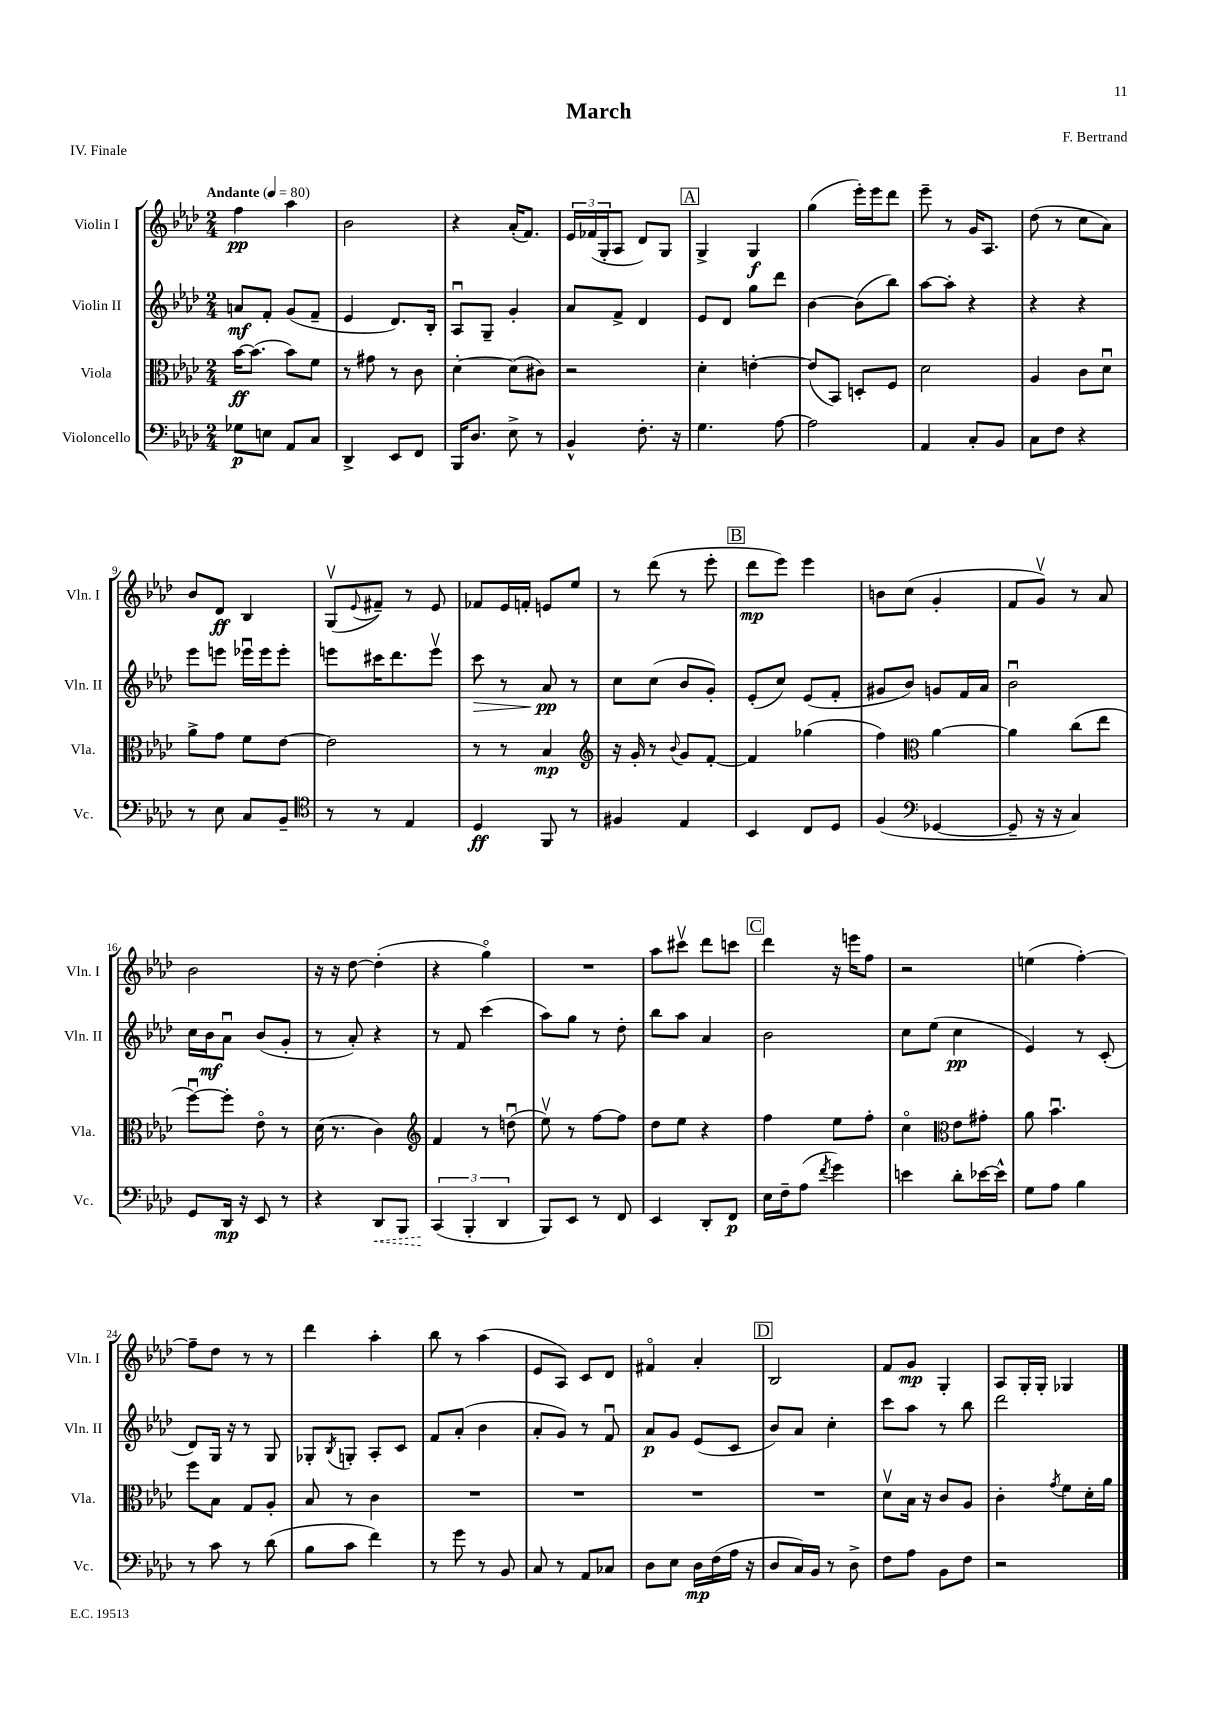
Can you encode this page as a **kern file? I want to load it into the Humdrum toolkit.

**kern	**dynam	**kern	**dynam	**kern	**dynam	**kern	**dynam
*part4	*part4	*part3	*part3	*part2	*part2	*part1	*part1
*staff4	*staff4	*staff3	*staff3	*staff2	*staff2	*staff1	*staff1
*I"Violoncello	*	*I"Viola	*	*I"Violin II	*	*I"Violin I	*
*I'Vc.	*	*I'Vla.	*	*I'Vln. II	*	*I'Vln. I	*
*clefF4	*	*clefC3	*	*clefG2	*	*clefG2	*
*k[b-e-a-d-]	*	*k[b-e-a-d-]	*	*k[b-e-a-d-]	*	*k[b-e-a-d-]	*
*M2/4	*	*M2/4	*	*M2/4	*	*M2/4	*
*MM80	*	*MM80	*	*MM80	*	*MM80	*
=1	=1	=1	=1	=1	=1	=1	=1
!	!	!	!	!	!	!LO:TX:a:B:t=Andante	!
8G-X\L	p	[16b-\KL	ff	8an/L	mf	4ff\	pp
.	.	(8.b-\J]	.	.	.	.	.
8En\J	.	.	.	8f'/J	.	.	.
8AA-/L	.	8b-\L)	.	(8g/L	.	4aa-\	.
8C/J	.	8f\J	.	8f~/J	.	.	.
=2	=2	=2	=2	=2	=2	=2	=2
4DD-^/	.	8r	.	4e-/	.	2b-\	.
.	.	8g#X\	.	.	.	.	.
8EE-/L	.	8r	.	8.d-/L)	.	.	.
8FF/J	.	8c\	.	.	.	.	.
.	.	.	.	16B-'/Jk	.	.	.
=3	=3	=3	=3	=3	=3	=3	=3
16BBB-/KL	.	[4d-'\	.	8A-u/L	.	4r	.
8.D-/J	.	.	.	.	.	.	.
.	.	.	.	8G~/J	.	.	.
8E-^\	.	(8d-\L]	.	4g'/	.	(16a-'/KL	.
.	.	.	.	.	.	8.f/J)	.
8r	.	8c#X\J)	.	.	.	.	.
=4	=4	=4	=4	=4	=4	=4	=4
4BB-^^/	.	2r	.	8a-/L	.	24e-/LL	.
.	.	.	.	.	.	(24f-X/	.
.	.	.	.	.	.	24G'/J	.
.	.	.	.	8f^/J	.	8A-/J	.
8.F'\	.	.	.	4d-/	.	8d-/L)	.
.	.	.	.	.	.	8G/J	.
16r	.	.	.	.	.	.	.
!!LO:REH:place=s1:t=A
=5	=5	=5	=5	=5	=5	=5	=5
4.G\	.	4d-'\	.	8e-/L	.	4G^/	.
.	.	.	.	8d-/J	.	.	.
.	.	[4en'\	.	8gg\L	.	4G/	f
[8A-\	.	.	.	8ddd-\J	.	.	.
=6	=6	=6	=6	=6	=6	=6	=6
2A-\]	.	(8e/L]	.	[4b-\	.	(4gg\	.
.	.	8BB-/J)	.	.	.	.	.
.	.	8Dn'/L	.	(8b-\L]	.	16eee-'\LL)	.
.	.	.	.	.	.	16eee-\J	.
.	.	8F/J	.	8bb-\J)	.	8ddd-\J	.
=7	=7	=7	=7	=7	=7	=7	=7
4AA-/	.	2d-\	.	[8aa-\L	.	8eee-~\	.
.	.	.	.	8aa-'\J]	.	8r	.
8C'/L	.	.	.	4r	.	16g/KL	.
.	.	.	.	.	.	8.A-/J	.
8BB-/J	.	.	.	.	.	.	.
=8	=8	=8	=8	=8	=8	=8	=8
8C\L	.	4A-/	.	4r	.	(8dd-\	.
8F\J	.	.	.	.	.	8r	.
4r	.	8c\L	.	4r	.	8cc\L	.
.	.	8d-u\J	.	.	.	8a-\J)	.
!!LO:LB:g=z
=9	=9	=9	=9	=9	=9	=9	=9
8r	.	8a-^\L	.	8eee-\L	.	8b-/L	.
8E-\	.	8g\J	.	8eeen\J	.	8d-/J	ff
8C/L	.	8f\L	.	16eee-Xu\LL	.	4B-/	.
.	.	.	.	16eee-\J	.	.	.
8BB-~/J	.	[8e-\J	.	8eee-'\J	.	.	.
=10	=10	=10	=10	=10	=10	=10	=10
*clefC4	*	*	*	*	*	*	*
8r	.	2e-\]	.	8eeen\L	.	(8Gv/L	.
.	.	.	.	.	.	8qqe-/	.
8r	.	.	.	16ccc#X\K	.	8f#X~/J)	.
.	.	.	.	8.ddd-\	.	.	.
4E-/	.	.	.	.	.	8r	.
.	.	.	.	8eeev\J	.	8e-/	.
=11	=11	=11	=11	=11	=11	=11	=11
!	!	!	!	!	!LO:HP:b	!	!
4D-/	ff	8r	.	8ccc\	>	8f-X/L	.
.	.	8r	.	8r	.	16e-/L	.
.	.	.	.	.	.	16fn'/JJ	.
8FF/	.	4B-/	mp	8a-/	pp	8en/L	.
8r	.	.	.	8r	]	8ee-/J	.
=12	=12	=12	=12	=12	=12	=12	=12
*	*	*clefG2	*	*	*	*	*
4F#X/	.	16r	.	8cc\L	.	8r	.
.	.	16g'/	.	.	.	.	.
.	.	8r	.	(8cc\J	.	(8ddd-\	.
.	.	8qqb-/	.	.	.	.	.
4E-/	.	8g/L	.	8b-/L	.	8r	.
.	.	[8f'/J	.	8g'/J)	.	8eee-'\	.
!!LO:REH:place=s1:t=B
=13	=13	=13	=13	=13	=13	=13	=13
4BB-/	.	4f/]	.	(8e-'/L	.	8ddd-\L	mp
.	.	.	.	8cc/J)	.	8eee-\J)	.
8C/L	.	(4gg-X\	.	(8e-/L	.	4eee-\	.
8D-/J	.	.	.	8f'/J	.	.	.
=14	=14	=14	=14	=14	=14	=14	=14
(4F/	.	4ff\)	.	8g#X/L	.	8bn\L	.
.	.	.	.	8b-/J)	.	(8cc\J	.
*clefF4	*	*clefC3	*	*	*	*	*
[4GG-X/	.	[4a-\	.	8gn/L	.	4g'/	.
.	.	.	.	16f/L	.	.	.
.	.	.	.	16a-/JJ	.	.	.
=15	=15	=15	=15	=15	=15	=15	=15
8GG-~/]	.	4a-\]	.	2b-u\	.	8f/L	.
16r	.	.	.	.	.	8gv/J)	.
16r	.	.	.	.	.	.	.
4C/)	.	(8cc\L	.	.	.	8r	.
.	.	8ee-\J	.	.	.	8a-/	.
!!LO:LB:g=z
=16	=16	=16	=16	=16	=16	=16	=16
8GG/L	.	[8ffu\L)	.	16cc\LL	.	2b-\	.
.	.	.	.	16b-\J	mf	.	.
16DD-/Jk	mp	8ff'\J]	.	8a-u\J	.	.	.
16r	.	.	.	.	.	.	.
8EE-/	.	8e-\	.	(8b-/L	.	.	.
8r	.	8r	.	8g'/J	.	.	.
=17	=17	=17	=17	=17	=17	=17	=17
4r	.	(16d-\	.	8r	.	16r	.
.	.	8.r	.	.	.	16r	.
.	.	.	.	8a-'/)	.	[8dd-\	.
!	!LO:HP:b	!	!	!	!	!	!
8DD-/L	<	4c\)	.	4r	.	(4dd-'\]	.
8BBB-/J	.	.	.	.	.	.	.
=18	=18	=18	=18	=18	=18	=18	=18
*	*	*clefG2	*	*	*	*	*
(6CC/	.	4f/	.	8r	.	4r	.
.	.	.	.	8f/	.	.	.
6BBB-'/	[	.	.	.	.	.	.
.	.	8r	.	(4ccc\	.	4gg\)	.
6DD-/	.	.	.	.	.	.	.
.	.	(8ddnu\	.	.	.	.	.
=19	=19	=19	=19	=19	=19	=19	=19
8BBB-/L)	.	8ee-v\)	.	8aa-\L)	.	2r	.
8EE-/J	.	8r	.	8gg\J	.	.	.
8r	.	[8ff\L	.	8r	.	.	.
8FF/	.	8ff\J]	.	8dd-'\	.	.	.
=20	=20	=20	=20	=20	=20	=20	=20
4EE-/	.	8dd-\L	.	8bb-\L	.	8aa-\L	.
.	.	8ee-\J	.	8aa-\J	.	8ccc#Xv\J	.
8DD-'/L	.	4r	.	4a-/	.	8ddd-\L	.
8FF/J	p	.	.	.	.	8cccn\J	.
!!LO:REH:place=s1:t=C
=21	=21	=21	=21	=21	=21	=21	=21
16E-\LL	.	4ff\	.	2b-\	.	4ddd-\	.
16F~\J	.	.	.	.	.	.	.
(8A-\J	.	.	.	.	.	.	.
8qf/	.	.	.	.	.	.	.
4g\)	.	8ee-\L	.	.	.	16r	.
.	.	.	.	.	.	16eeen\KL	.
.	.	8ff'\J	.	.	.	8ff\J	.
=22	=22	=22	=22	=22	=22	=22	=22
4en\	.	4cc\	.	8cc\L	.	2r	.
.	.	.	.	(8ee-\J	.	.	.
*	*	*clefC3	*	*	*	*	*
8d-'\L	.	8e-\L	.	4cc\	pp	.	.
[16e-X\L	.	8g#X'\J	.	.	.	.	.
16e-^^\JJ]	.	.	.	.	.	.	.
=23	=23	=23	=23	=23	=23	=23	=23
8G\L	.	8a-\	.	4e-/)	.	(4een\	.
8A-\J	.	4.b-u\	.	.	.	.	.
4B-\	.	.	.	8r	.	[4ff'\)	.
.	.	.	.	(8c'/	.	.	.
!!LO:LB:g=z
=24	=24	=24	=24	=24	=24	=24	=24
8r	.	8ff\L	.	8d-/L)	.	8ff~\L]	.
8c\	.	8B-\J	.	16G/Jk	.	8dd-\J	.
.	.	.	.	16r	.	.	.
8r	.	8G/L	.	8r	.	8r	.
(8d-\	.	8A-'/J	.	8G/	.	8r	.
=25	=25	=25	=25	=25	=25	=25	=25
8B-\L	.	8B-/	.	8G-X'/L	.	4ddd-\	.
.	.	.	.	8qB-/	.	.	.
8c\J	.	8r	.	8Gn'/J	.	.	.
4f\)	.	4c\	.	8A-'/L	.	4aa-'\	.
.	.	.	.	8c/J	.	.	.
=26	=26	=26	=26	=26	=26	=26	=26
8r	.	2r	.	8f/L	.	8bb-\	.
8g\	.	.	.	(8a-'/J	.	8r	.
8r	.	.	.	4b-\	.	(4aa-\	.
8BB-/	.	.	.	.	.	.	.
=27	=27	=27	=27	=27	=27	=27	=27
8C/	.	2r	.	8a-'/L	.	8e-/L	.
8r	.	.	.	8g/J)	.	8A-/J)	.
8AA-/L	.	.	.	8r	.	8c/L	.
8C-X/J	.	.	.	8fu/	.	8d-/J	.
=28	=28	=28	=28	=28	=28	=28	=28
8D-\L	.	2r	.	8a-/L	p	4f#X/	.
8E-\J	.	.	.	8g/J	.	.	.
16D-\LL	mp	.	.	(8e-/L	.	4a-'/	.
(16F\	.	.	.	.	.	.	.
16A-\JJ	.	.	.	8c/J	.	.	.
16r	.	.	.	.	.	.	.
!!LO:REH:place=s1:t=D
=29	=29	=29	=29	=29	=29	=29	=29
8D-/L	.	2r	.	8b-/L)	.	2B-/	.
16C/L)	.	.	.	8a-/J	.	.	.
16BB-/JJ	.	.	.	.	.	.	.
8r	.	.	.	4cc'\	.	.	.
8D-^\	.	.	.	.	.	.	.
=30	=30	=30	=30	=30	=30	=30	=30
8F\L	.	8d-v\L	.	8ccc\L	.	8f/L	.
8A-\J	.	16B-\Jk	.	8aa-\J	.	8g/J	mp
.	.	16r	.	.	.	.	.
8BB-\L	.	8c/L	.	8r	.	4G'/	.
8F\J	.	8A-/J	.	8bb-\	.	.	.
=31	=31	=31	=31	=31	=31	=31	=31
2r	.	4c'\	.	2ddd-\	.	8A-/L	.
.	.	.	.	.	.	16G'/L	.
.	.	.	.	.	.	16G'/JJ	.
.	.	8qg/	.	.	.	.	.
.	.	8f\L	.	.	.	4G-X/	.
.	.	16d-'\L	.	.	.	.	.
.	.	16a-\JJ	.	.	.	.	.
==	==	==	==	==	==	==	==
*-	*-	*-	*-	*-	*-	*-	*-
